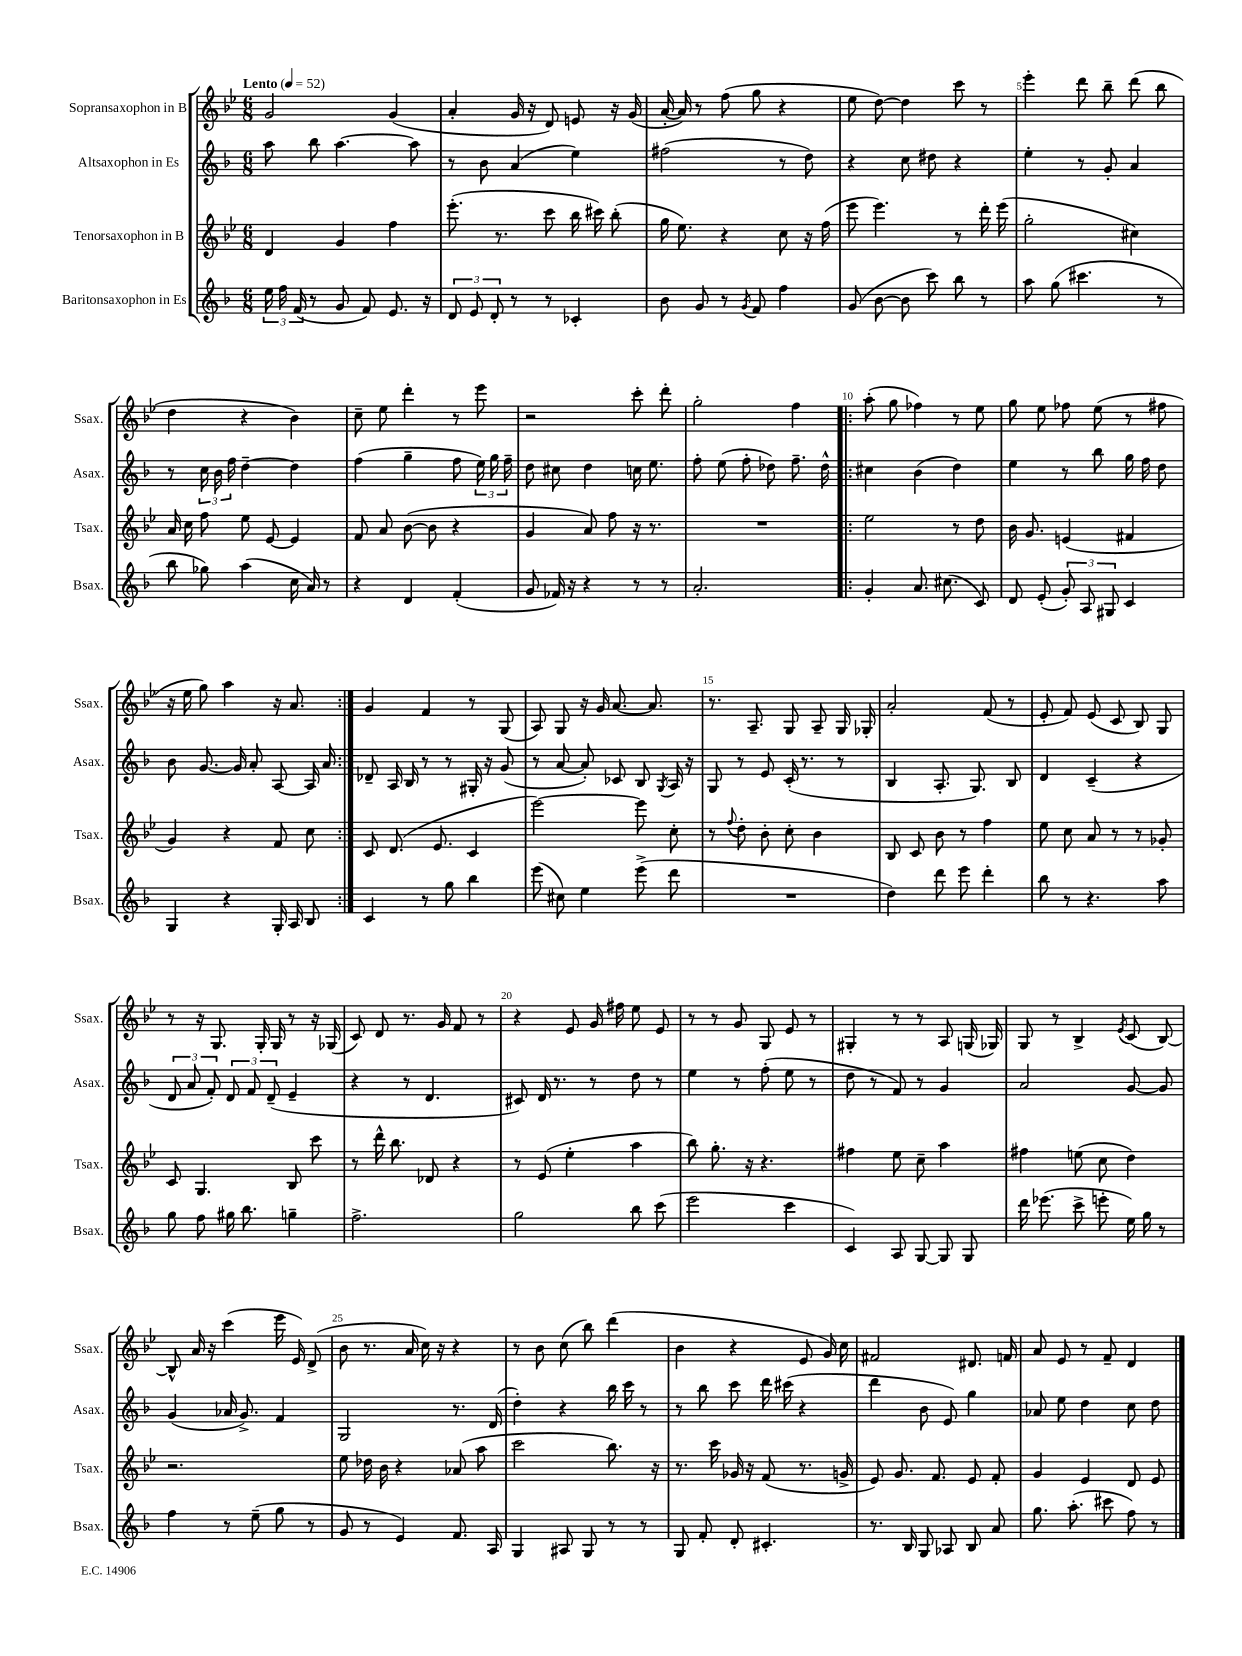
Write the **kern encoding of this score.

**kern	**kern	**kern	**kern
*staff4	*staff3	*staff2	*staff1
*clefG2	*clefG2	*clefG2	*clefG2
*k[b-]	*k[b-e-]	*k[b-]	*k[b-e-]
*M6/8	*M6/8	*M6/8	*M6/8
*MM52	*MM52	*MM52	*MM52
24ee\	4d/	8aa\	2g/
24ff\	.	.	.
(24f/	.	.	.
8r	.	8bb-\	.
8g/	4g/	[4.aa\	.
8f/)	.	.	.
8.e/	4ff\	.	(4g/
.	.	8aa\]	.
16r	.	.	.
=	=	=	=
12d/	(8.eee-'\	8r	4a'/
12e/	.	.	.
.	.	8b-\	.
12d'/	.	.	.
.	8.r	.	.
8r	.	(4a/	16g/
.	.	.	16r
8r	8ccc\	.	8d/)
4c-'/	16bb-\	4ee\)	8e/
.	16ccc#\)	.	.
.	(8bb-'\	.	16r
.	.	.	(16g/
=	=	=	=
8b-\	16gg\	(2ff#\	[16a'/
.	8.ee-\)	.	16a/])
8g/	.	.	8r
8r	4r	.	(8ff\
8qg/	.	.	.
8f/	.	.	8gg\
4ff\	8cc\	8r	4r
.	16r	8dd\)	.
.	(16ff\	.	.
=	=	=	=
(8g/	8eee-\	4r	8ee-\
[8b-\	4.eee-\)	.	[8dd\)
8b-\]	.	8cc\	4dd\]
8ccc\)	.	8dd#\	.
8bb-\	8r	4r	8ccc\
8r	16ddd'\	.	8r
.	(16eee-\	.	.
=	=	=	=
8aa\	2gg'\	4ee'\	4eee-'\
(8gg\	.	.	.
4.ccc#\	.	8r	8ddd\
.	.	8g'/	8bb-~\
.	4cc#\)	4a/	(8ddd\
8r	.	.	8bb-\
=	=	=	=
8bb-\	16a/	8r	4dd\
.	16cc\	.	.
8gg-\)	8ff\	24cc\	.
.	.	24b-\	.
.	.	24ff\	.
(4aa\	8ee-\	[4dd~\	4r
.	[8e-/	.	.
16cc\	4e-/]	4dd\]	4b-\)
16a/)	.	.	.
8r	.	.	.
=	=	=	=
4r	8f/	(4ff\	8cc~\
.	8a/	.	8ee-\
4d/	([8b-\	4gg~\	4ddd'\
.	8b-\]	.	.
(4f'/	4r	8ff\	8r
.	.	24ee\)	8eee-\
.	.	24gg\	.
.	.	24ff~\	.
=	=	=	=
8g/	4g/	8dd\	2r
16f-/)	.	8cc#\	.
16r	.	.	.
4r	8a/)	4dd\	.
.	8ff\	.	.
8r	16r	16cc\	8ccc'\
.	8.r	8.ee\	.
8r	.	.	8ddd'\
=	=	=	=
2.a'/	2.r	8ff'\	2gg'\
.	.	(8ee\	.
.	.	8ff'\	.
.	.	8dd-\)	.
.	.	8.ff~\	4ff\
.	.	16dd-^^\	.
=!|:	=!|:	=!|:	=!|:
4g'/	2ee-\	4cc#\	(8aa'\
.	.	.	8gg\
8.a/	.	(4b-\	4ff-\)
(8.cc#\	.	.	.
.	8r	4dd\)	8r
8c/)	8dd\	.	8ee-\
=	=	=	=
8d/	16b-\	4ee\	8gg\
.	8.g/	.	.
(8e'/	.	.	8ee-\
12g'/)	(4e/	8r	8ff-\
12A/	.	.	.
.	.	8bb-\	(8ee-\
12G#/	.	.	.
4c/	4f#/	16gg\	8r
.	.	16ff\	.
.	.	8dd\	8ff#\
=	=	=	=
4G/	4g/)	8b-\	16r
.	.	.	16ee-\
.	.	[8.g/	8gg\)
4r	4r	.	4aa\
.	.	16g/]	.
.	.	8a'/	.
16G'/	8f/	[8A/	16r
16A/	.	.	8.a/
8B-/	8cc\	16A/]	.
.	.	16a/	.
=:|!	=:|!	=:|!	=:|!
4c/	8c/	8d-~/	4g/
.	(8.d/	16A/	.
.	.	16B-/	.
8r	.	8r	4f/
.	8.e-/	.	.
8gg\	.	8r	.
4bb-\	4c/	16G#'/	8r
.	.	16r	.
.	.	(8g/	(8G/
=	=	=	=
(8eee\	[2eee-\)	8r	8A/)
8cc#\)	.	[8a/	8G/
4ee\	.	8a'/])	16r
.	.	.	16g/
.	.	8c-/	[8.a/
(8eee^\	8eee-\]	8B-/	.
.	.	.	8.a/]
.	.	8qG/	.
8ddd\	8cc'\	16A/	.
.	.	16r	.
=	=	=	=
2.r	8r	8G/	8.r
.	8qqff/	.	.
.	8dd'\	8r	.
.	.	.	8.A~/
.	8b-'\	8e/	.
.	8cc'\	(16c'/	8G/
.	.	8.r	.
.	4b-\	.	8A~/
.	.	8r	16G/
.	.	.	16G-'/
=	=	=	=
4dd\)	8B-/	4B-/	2a'/
.	8c/	.	.
8ddd\	8b-\	8.A'/	.
8eee\	8r	.	.
.	.	8.G/)	.
4ddd'\	4ff\	.	(8f/
.	.	8B-/	8r
=	=	=	=
8bb-\	8ee-\	4d/	8e-'/
8r	8cc\	.	8f/)
4.r	8a/	(4c~/	(8e-/
.	8r	.	8c/
.	8r	4r	8B-/)
8aa\	8g-'/	.	8G/
=	=	=	=
8gg\	8c/	12d/	8r
.	.	12a/	.
8ff\	4.G/	.	16r
.	.	12f'/)	.
.	.	.	8.G/
16gg#\	.	12d/	.
8.bb-\	.	.	.
.	.	12f/	.
.	.	.	16G'/
.	.	(12d~/	.
.	.	.	16G/
4gg~\	8B-/	4e~/	8r
.	8ccc\	.	16r
.	.	.	(16G-/
=	=	=	=
2.ff^\	8r	4r	8c/)
.	16ddd^^\	.	8d/
.	8.bb-\	.	.
.	.	8r	8.r
.	8d-/	4.d/	.
.	.	.	16g/
.	4r	.	8f/
.	.	.	8r
=	=	=	=
2gg\	8r	8c#/)	4r
.	(8e-/	16d/	.
.	.	8.r	.
.	4ee-'\	.	8e-/
.	.	8r	16g/
.	.	.	16ff#\
8bb-\	4aa\	8dd\	8ee-\
(8ccc\	.	8r	8e-/
=	=	=	=
2eee\	8bb-\)	4ee\	8r
.	8.gg'\	.	8r
.	.	8r	8g/
.	16r	.	.
.	4.r	(8ff'\	8G/
4ccc\	.	8ee\	8e-/
.	.	8r	8r
=	=	=	=
4c/)	4ff#\	8dd\	4G#'/
.	.	8r	.
8A/	8ee-\	8f/)	8r
[8G/	8cc~\	8r	8r
8G/]	4aa\	4g/	8A/
8G/	.	.	(16G/
.	.	.	16G-/)
=	=	=	=
16ddd\	4ff#\	2a/	8G/
(8.eee-\	.	.	.
.	.	.	8r
8ccc^\	(8ee\	.	4B-^/
8eee'\	8cc\	.	.
.	.	.	8qe-/
16ee\)	4dd\)	[8g/	(8c/
16gg\	.	.	.
8r	.	8g/]	[8B-/)
=	=	=	=
4ff\	2.r	(4g/	8B-^^/]
.	.	.	16a/
.	.	.	16r
8r	.	16a-/	(4ccc\
.	.	8.g^/)	.
(8ee~\	.	.	.
8gg\	.	4f/	16eee-\
.	.	.	16e-/)
8r	.	.	(8d^/
=	=	=	=
8g/	8ee-\	2G/	8b-\
8r	16dd-\	.	8.r
.	16b-\	.	.
4e/)	4r	.	.
.	.	.	16a/
.	.	.	16cc\)
.	.	.	16r
8.f/	(8a-/	8.r	4r
.	8aa\	.	.
16A/	.	(16d/	.
=	=	=	=
4G/	2ccc\	4dd'\)	8r
.	.	.	8b-\
8A#/	.	4r	(8cc\
8G/	.	.	8bb-\)
8r	8.bb-\)	16bb-\	(4ddd\
.	.	16ccc\	.
8r	.	8r	.
.	16r	.	.
=	=	=	=
8G/	8.r	8r	4b-\
8f'/	.	8bb-\	.
.	16ccc\	.	.
8d'/	16g-/	8ccc\	4r
.	16r	.	.
4.c#'/	(8f/	16ddd\	.
.	.	(16ccc#\	.
.	8.r	4r	8e-/
.	.	.	16g/)
.	16g^/	.	16cc\
=	=	=	=
8.r	8e-/)	4ddd\	2f#/
.	8.g/	.	.
16B-/	.	.	.
8G/	.	8b-\	.
.	8.f/	.	.
8A-/	.	8e/)	.
8B-/	8e-/	4gg\	8.d#/
8a/	8f'/	.	.
.	.	.	16f/
=	=	=	=
8.gg\	4g/	8a-/	8a/
.	.	8ee\	8e-/
(8.aa'\	.	.	.
.	4e-/	4dd\	8r
8ccc#\	.	.	8f~/
8ff\)	8d/	8cc\	4d/
8r	8e-/	8dd\	.
==	==	==	==
*-	*-	*-	*-
